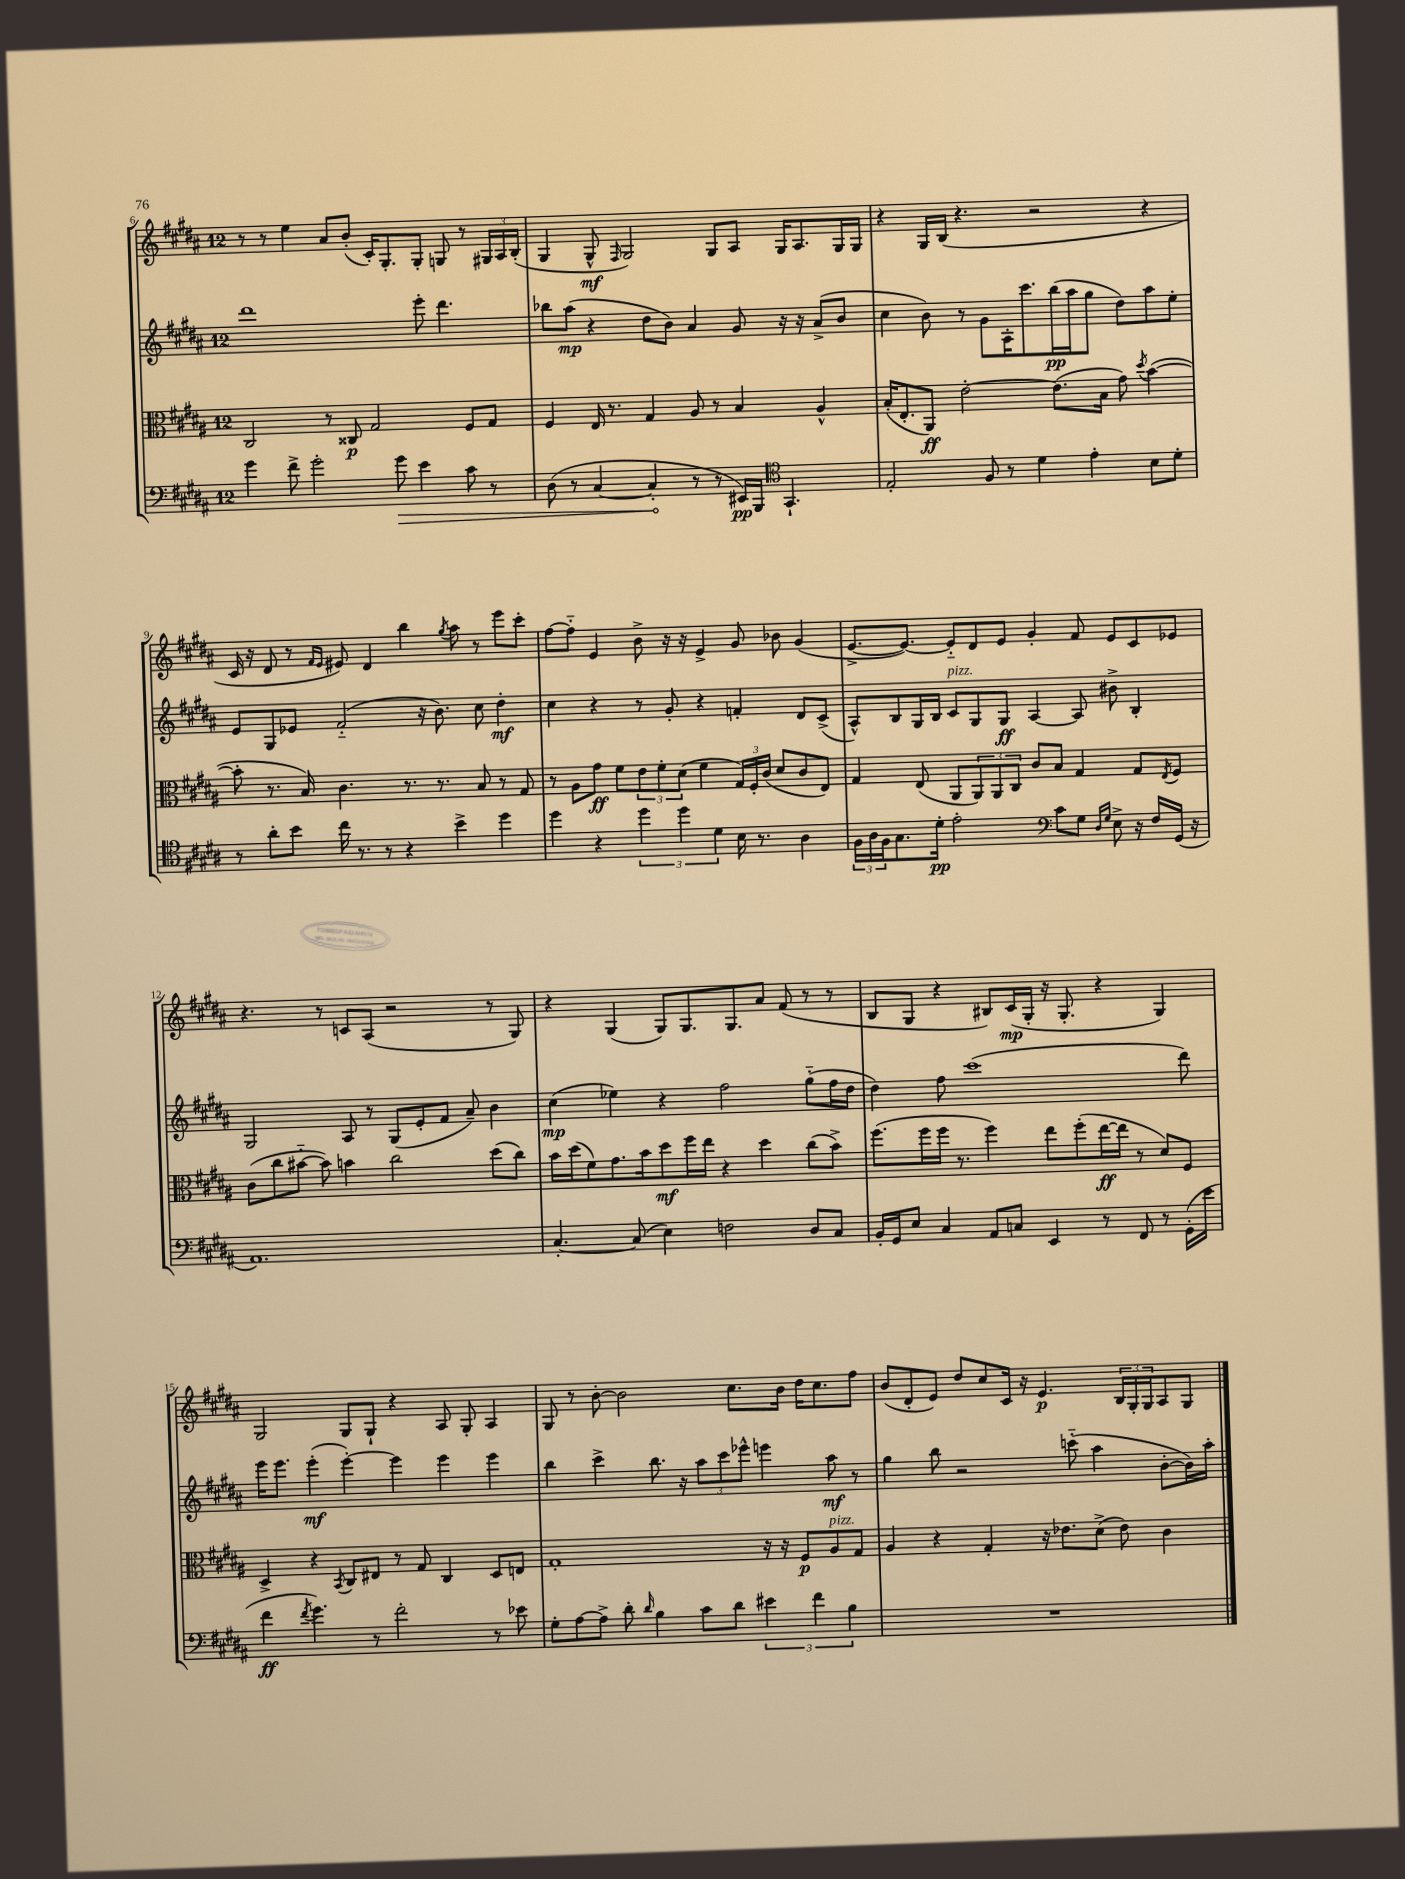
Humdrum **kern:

**kern	**kern	**kern	**kern
*staff4	*staff3	*staff2	*staff1
*clefF4	*clefC3	*clefG2	*clefG2
*k[f#c#g#d#a#]	*k[f#c#g#d#a#]	*k[f#c#g#d#a#]	*k[f#c#g#d#a#]
*M12/8	*M12/8	*M12/8	*M12/8
4g#\	2C#/	1ddd#	8r
.	.	.	8r
8f#^\	.	.	4ee\
2g#'\	.	.	.
.	8r	.	8a#/L
.	8C##/	.	(8b'/J
.	2G#/	.	16c#'/LK)
.	.	.	8.G#'/
8g#\	.	.	.
4e\	.	8eee'\	8G#'/J
.	.	4.ddd#\	8G/
8c#\	8F#/L	.	8r
8r	8G#/J	.	24G#/LL
.	.	.	24A#/
.	.	.	(24B'/JJ
=	=	=	=
(8D#\	4F#/	8bb-\L	4G#/
8r	.	(8aa#\J	.
[4C#/	16E/	4r	8G#^^/
.	8.r	.	.
.	.	.	16qqF#/
.	.	.	2G#/)
4C#'/]	4G#/	8dd#\L	.
.	.	8b\J)	.
8r	8A#/	4a#/	.
8r	8r	.	8G#/L
16EE#/LL)	4B/	8g#/	8A#/J
16BBB/JJ	.	.	.
*clefC4	*	*	*
4.GG#`/	.	16r	16G#/LK
.	.	16r	8.A#/
.	4A#^^/	(8a#^/L	.
.	.	8b/J	16G#/L
.	.	.	16G#/JJ
=	=	=	=
2E'/	(16B'/LK	4cc#\	4r
.	8.E'/	.	.
.	8AA#/J)	8b\)	16G#/LL
.	.	.	(16B/JJ
.	[2e'\	8r	4.r
8F#/	.	8g#\L	.
8r	.	16A#'\K	.
.	.	8.ccc#\	.
4d#\	.	.	2r
.	(8.e\]L	(16bb\L	.
.	.	16aa#\J	.
4e'\	.	8gg#\J	.
.	16B\Jk	.	.
.	8g#\)	8dd#\L)	.
.	8qdd#/	.	.
8B\L	([4b\	8aa#\	4r
8d#'\J	.	8ee'\J	.
=	=	=	=
8r	8b'\]	8e/L	16c#/
.	.	.	16r
8a#'\L	8.r	8G#/	8d#/
8b\J	.	8e-/J	8r
.	16B/)	.	.
.	.	.	16qqf#/LL
.	.	.	16qqe/JJ
16cc#\	4.c#\	(2f#'~/	8e#/)
8.r	.	.	.
.	.	.	4d#/
8r	.	.	.
4r	8.r	.	4bb\
.	.	16r	.
.	8.r	8.b\)	.
.	.	.	8qgg#/
4b^\	.	.	8aa#\
.	8B/	8cc#\	8r
4dd#\	8r	4dd#'\	8eee\L
.	8G#/	.	8ccc#'\J
=	=	=	=
4dd#\	8r	4cc#\	[8ff#\L
.	8A#\L	.	8ff#'~\]J
4r	8g#\J	4r	4e/
.	8f#\L	.	.
6dd#\	12e\	8r	8b^\
.	12f#'\	.	.
.	.	8g#'/	16r
6dd#\	(12d#\J	.	.
.	.	.	16r
.	4f#\	4r	4e^/
6d#\	.	.	.
16B\	24G#/LL)	4f'/	8g#/
.	24F#'/	.	.
8.r	.	.	.
.	(24c#/JJ	.	.
.	8d#/L	.	8b-\
4A#\	8c#/	8d#/L	(4g#/
.	8E/J)	(8c#^/J	.
=	=	=	=
24F#\LL	4G#/	8A#^^/L)	[8.e^/L
24A#\	.	.	.
24F#\J	.	.	.
8.G#\	.	8B/	.
.	.	.	8.e/_J)
.	(8E/	16G#/L	.
16d#'\Jk	.	16B/JJ	.
2e'\	8AA#/L	8c#/L	8e'~/]L
.	12AA#/)	8G#/	8d#/
.	12AA#/	.	.
.	.	8G#/J	8e/J
.	12C#/J	.	.
.	8c#/L	[4A#/	4g#'/
*clefF4	*	*	*
8c#\L	8B/J	.	.
8G#\J	4G#/	8A#/]	8f#/
16qqD#/LL	.	.	.
16qqG#/JJ	.	.	.
8E^\	.	8b#^\	8e/L
16r	8G#/L	4B'/	8c#/
16F#/LL	.	.	.
.	8qE/	.	.
(16GG#/JJ	8F#/J	.	8e-/J
16r	.	.	.
=	=	=	=
1.AA#)	(8c#\L	2G#/	4.r
.	8cc#\	.	.
.	[8b#'~\J	.	.
.	8b#\])	.	8r
.	4b\	8A#/	8c/L
.	.	8r	(8A#/J
.	2cc#\	(8G#/L	2r
.	.	8e'/	.
.	.	8f#/J	.
.	.	8a#~/)	.
.	(8dd#\L	4b\	8r
.	8cc#\J)	.	8G#/)
=	=	=	=
[4.C#'/	16b\LL	(4cc#\	4r
.	(16dd#\J	.	.
.	8f#\)	.	.
.	8.g#\	4ee-\)	(4G#/
(8C#/]	.	.	.
.	16b\k	.	.
4E\)	8dd#\	4r	8G#/L)
.	16ff#\L	.	8.G#/
.	16ee\JJ	.	.
2F\	4r	2ff#\	.
.	.	.	8.G#/
.	4dd#\	.	8a#/J
.	.	.	(8f#/
8D#/L	(8cc#\L	(8gg#'~\L	8r
8C#/J	8b^\J)	16ff#\L	8r
.	.	16dd#\JJ	.
=	=	=	=
16BB'/LL	(8.ff#\L	4dd#\)	8B/L
16GG#/J	.	.	.
8E/J	.	.	8G#/J
.	16ff#\L	.	.
4C#/	16ff#\JJ	8ff#\	4r
.	8.r	.	.
.	.	(1ccc#	.
8AA#/L	4ff#\)	.	8B#/L)
8C/J	.	.	(16c#/L
.	.	.	16G#'/JJ
4EE/	8ee\L	.	16r
.	.	.	8.G#'/
.	(8ff#'\	.	.
8r	[16ee\L	.	4r
.	16ee\]JJ	.	.
8FF#/	8r	.	.
8r	8d#/L)	.	4G#/)
(16GG#'\LL	8F#/J	8ddd#\)	.
16e\JJ	.	.	.
=	=	=	=
4f#\	4D#^/	16eee\LK	2G#/
.	.	8.eee\J	.
8qf#/	.	.	.
4.g#\)	4r	(4eee'\	.
.	8qBB/	.	.
.	8C#/L	[4eee'\)	8G#/L
8r	8E#/J	.	8G#`/J
2f#'\	8r	4eee\]	4r
.	8G#/	.	.
.	4C#/	4eee\	8A#/
.	.	.	8G#'/
8r	8D#/L	4eee\	4A#/
8e-\	8E/J	.	.
=	=	=	=
8G#'\L	1G#'	4bb\	8G#/
[8A#\	.	.	8r
8A#^\]J	.	4ccc#^\	[8b'\
8d#'\	.	.	2b\]
16qqd#/	.	.	.
4B\	.	8.bb\	.
.	.	16r	.
8c#\L	.	12aa#\L	.
.	.	12ccc#\	.
8d#\J	.	.	8.cc#\L
.	.	12eee-^^\J	.
6e#\	16r	4eee\	.
.	16r	.	16b\Jk
.	8F#/L	.	16dd#\LK
6f#\	.	.	.
.	.	.	8.cc#\
.	8A#/	8aa#\	.
6B\	.	.	.
.	8G#/J	8r	8ff#\J
=	=	=	=
1.r	4A#/	4gg#\	(8b/L
.	.	.	8d#'/
.	4r	8bb\	8e/J)
.	.	2r	8dd#/L
.	4G#'/	.	8cc#/
.	.	.	16c#/Jk
.	.	.	16r
.	16r	.	4.e/
.	8.e-\L	.	.
.	.	(8ccc'~\	.
.	(8d#^\J	4aa#\	.
.	8e-\)	.	24B/LL
.	.	.	24G#'/
.	.	.	24G#/J
.	4c#\	[8b'\L	8A#/
.	.	16b\]L)	8G#/J
.	.	16aa#'\JJ	.
==	==	==	==
*-	*-	*-	*-
